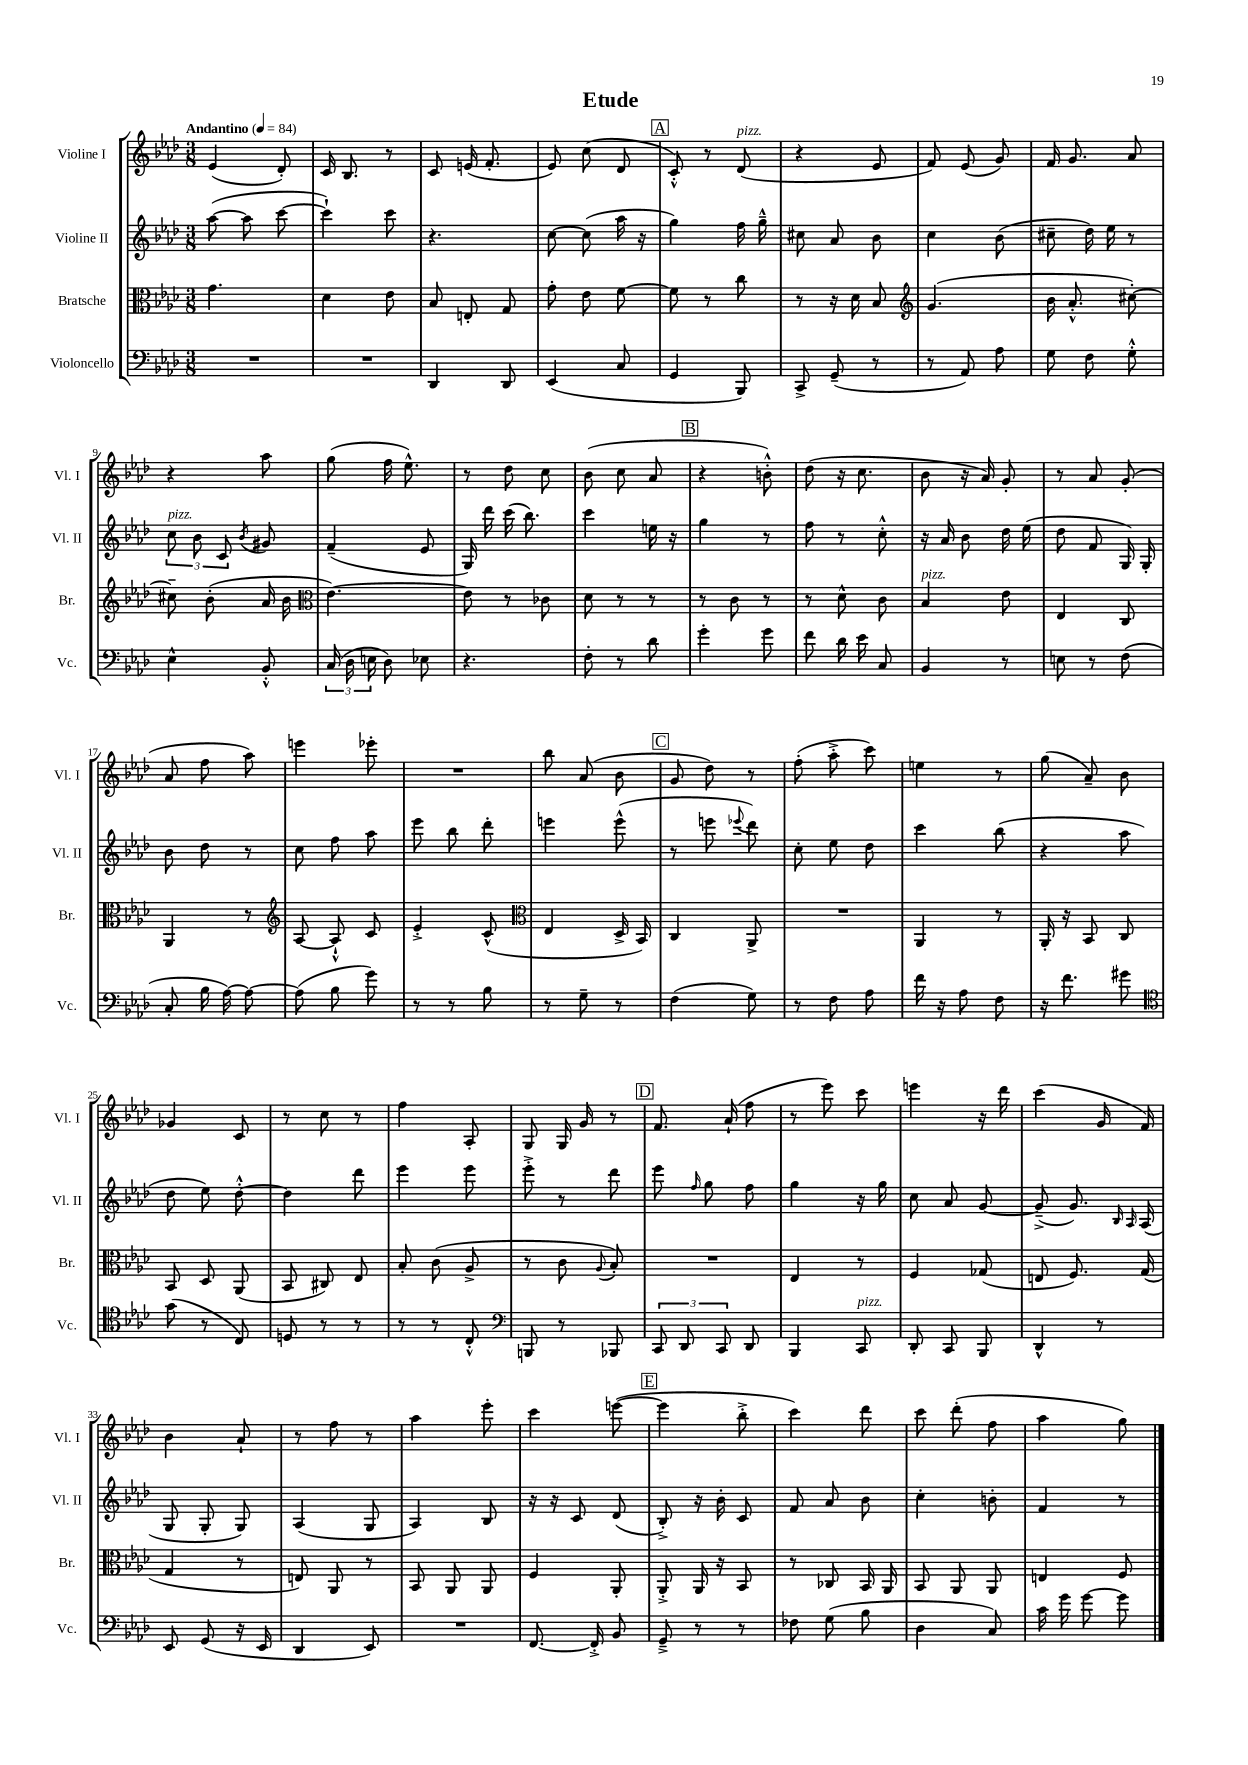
\header { title = "Etude" }
<<
\new StaffGroup <<
\new Staff = "s0" \with { instrumentName = "Violine I" shortInstrumentName = "Vl. I" } {
    \clef treble \key aes \major \numericTimeSignature \time 3/8 \tempo "Andantino" 4 = 84
    \autoBeamOff ees'4( des'8-.) |
    c'16 bes8. r8 |
    c'8 e'16( f'8.-. |
    ees'8) c''8( des'8 |
    \mark \markup { \box "A" } c'8-.-^) r8 des'8^\markup { \italic "pizz." }( |
    r4 ees'8 |
    f'8) ees'8( g'8) |
    f'16 g'8. aes'8 |
    r4 aes''8 |
    g''8( f''16 ees''8.-^) |
    r8 des''8 c''8 |
    bes'8( c''8 aes'8 |
    \mark \markup { \box "B" } r4 b'8-.-^) |
    des''8( r16 c''8. |
    bes'8 r16 aes'16) g'8-. |
    r8 aes'8 g'8-.( |
    aes'8 f''8 aes''8) |
    e'''4 ees'''8-. |
    R4. |
    bes''8 aes'8( bes'8 |
    \mark \markup { \box "C" } g'8 des''8) r8 |
    f''8-.( aes''8-.-> c'''8) |
    e''4 r8 |
    g''8( aes'8--) bes'8 |
    ges'4 c'8 |
    r8 c''8 r8 |
    f''4 aes8-. |
    g8 g16 g'16 r8 |
    \mark \markup { \box "D" } f'8. aes'16-!( f''8 |
    r8 ees'''8) c'''8 |
    e'''4 r16 des'''16 |
    c'''4( g'16 f'16) |
    bes'4 aes'8-! |
    r8 f''8 r8 |
    aes''4 ees'''8-. |
    c'''4 e'''8~( |
    \mark \markup { \box "E" } e'''4 bes''8-.-> |
    c'''4) des'''8 |
    c'''8 des'''8-.( f''8 |
    aes''4 g''8) \bar "|." |
}
\new Staff = "s1" \with { instrumentName = "Violine II" shortInstrumentName = "Vl. II" } {
    \clef treble \key aes \major \numericTimeSignature \time 3/8
    \autoBeamOff aes''8~( aes''8 c'''8~ |
    c'''4-!) c'''8 |
    r4. |
    c''8~ c''8( aes''16 r16 |
    \mark \markup { \box "A" } g''4) f''16 g''16---^ |
    cis''8 aes'8 bes'8 |
    c''4 bes'8( |
    cis''8-- des''16) ees''16 r8 |
    \tuplet 3/2 { c''8^\markup { \italic "pizz." } bes'8 c'8 } \acciaccatura { bes'8 } gis'8 |
    f'4--( ees'8 |
    g16) des'''16 c'''16( bes''8.) |
    c'''4 e''16 r16 |
    \mark \markup { \box "B" } g''4 r8 |
    f''8 r8 c''8-.-^ |
    r16 aes'16 bes'8 des''16 ees''16( |
    des''8 f'8 g16) g16-. |
    bes'8 des''8 r8 |
    c''8 f''8 aes''8 |
    ees'''8 bes''8 des'''8-. |
    e'''4 e'''8-^( |
    \mark \markup { \box "C" } r8 e'''8 \appoggiatura { ees'''8 } des'''8) |
    c''8-. ees''8 des''8 |
    c'''4 bes''8( |
    r4 aes''8 |
    des''8 ees''8) des''8~-.-^ |
    des''4 des'''8 |
    ees'''4 ees'''8 |
    ees'''8-.-> r8 des'''8 |
    \mark \markup { \box "D" } ees'''8 \grace { f''16 } g''8 f''8 |
    g''4 r16 g''16 |
    c''8 aes'8 g'8~ |
    g'8--->( g'8.) \grace { bes16 aes16 } aes16( |
    g8 g8-. g8) |
    aes4( g8 |
    aes4) bes8 |
    r16 r16 c'8 des'8( |
    \mark \markup { \box "E" } bes8-.->) r16 bes'16-. c'8 |
    f'8 aes'8 bes'8 |
    c''4-. b'8-. |
    f'4 r8 \bar "|." |
}
\new Staff = "s2" \with { instrumentName = "Bratsche" shortInstrumentName = "Br." } {
    \clef alto \key aes \major \numericTimeSignature \time 3/8
    \autoBeamOff g'4. |
    des'4 ees'8 |
    bes8 e8-. g8 |
    g'8-. ees'8 f'8~ |
    \mark \markup { \box "A" } f'8 r8 c''8 |
    r8 r16 des'16 bes8 |
    \clef treble g'4.( |
    bes'16 aes'8.-.-^ cis''8~-.) |
    cis''8-- bes'8-.( aes'16 bes'16 |
    \clef alto ees'4.~) |
    ees'8 r8 ces'8 |
    des'8 r8 r8 |
    \mark \markup { \box "B" } r8 c'8 r8 |
    r8 des'8-^ c'8 |
    bes4^\markup { \italic "pizz." } ees'8 |
    ees4 c8 |
    aes,4 r8 |
    \clef treble aes8~ aes8-!-^ c'8 |
    ees'4-.-> c'8-^( |
    \clef alto ees4 des16-> bes,16) |
    \mark \markup { \box "C" } c4 aes,8-> |
    R4. |
    aes,4 r8 |
    aes,16-. r16 bes,8 c8 |
    bes,8 des8 aes,8( |
    bes,8 cis8) ees8 |
    bes8-. c'8( aes8-> |
    r8 c'8 \appoggiatura { aes8 } bes8-.) |
    \mark \markup { \box "D" } R4. |
    ees4 r8 |
    f4 ges8( |
    e8 f8.) g16( |
    g4 r8 |
    e8) aes,8 r8 |
    bes,8 aes,8 aes,8 |
    f4 aes,8-. |
    \mark \markup { \box "E" } aes,8-.-> aes,16 r16 bes,8 |
    r8 ces8 bes,16 aes,16 |
    bes,8 aes,8 aes,8 |
    e4 f8 \bar "|." |
}
\new Staff = "s3" \with { instrumentName = "Violoncello" shortInstrumentName = "Vc." } {
    \clef bass \key aes \major \numericTimeSignature \time 3/8
    \autoBeamOff R4. |
    R4. |
    des,4 des,8 |
    ees,4( c8 |
    \mark \markup { \box "A" } g,4 bes,,8) |
    c,8-> g,8--( r8 |
    r8 aes,8) aes8 |
    g8 f8 g8-.-^ |
    ees4-^ bes,8-.-^ |
    \tuplet 3/2 { c16( des16 e16 } des8) ees8 |
    r4. |
    f8-. r8 des'8 |
    \mark \markup { \box "B" } g'4-. g'8 |
    f'8 des'16 ees'16 c8 |
    bes,4 r8 |
    e8 r8 f8( |
    c8-. bes16 aes16~) aes8~ |
    aes8( bes8 g'8) |
    r8 r8 bes8 |
    r8 g8-- r8 |
    \mark \markup { \box "C" } f4( g8) |
    r8 f8 aes8 |
    f'16 r16 aes8 f8 |
    r16 f'8. gis'8 |
    \clef tenor g'8( r8 c8) |
    d8 r8 r8 |
    r8 r8 c8-.-^ |
    \clef bass b,,8 r8 bes,,8 |
    \mark \markup { \box "D" } \tuplet 3/2 { c,8 des,8 c,8 } des,8 |
    bes,,4 c,8^\markup { \italic "pizz." } |
    des,8-. c,8 bes,,8 |
    des,4-^ r8 |
    ees,8 g,8( r16 ees,16 |
    des,4 ees,8) |
    R4. |
    f,8.~ f,16-.-> bes,8 |
    \mark \markup { \box "E" } g,8---> r8 r8 |
    fes8 g8( bes8 |
    des4 c8) |
    c'16 g'16 g'8~ g'8 \bar "|." |
}
>>
>>
